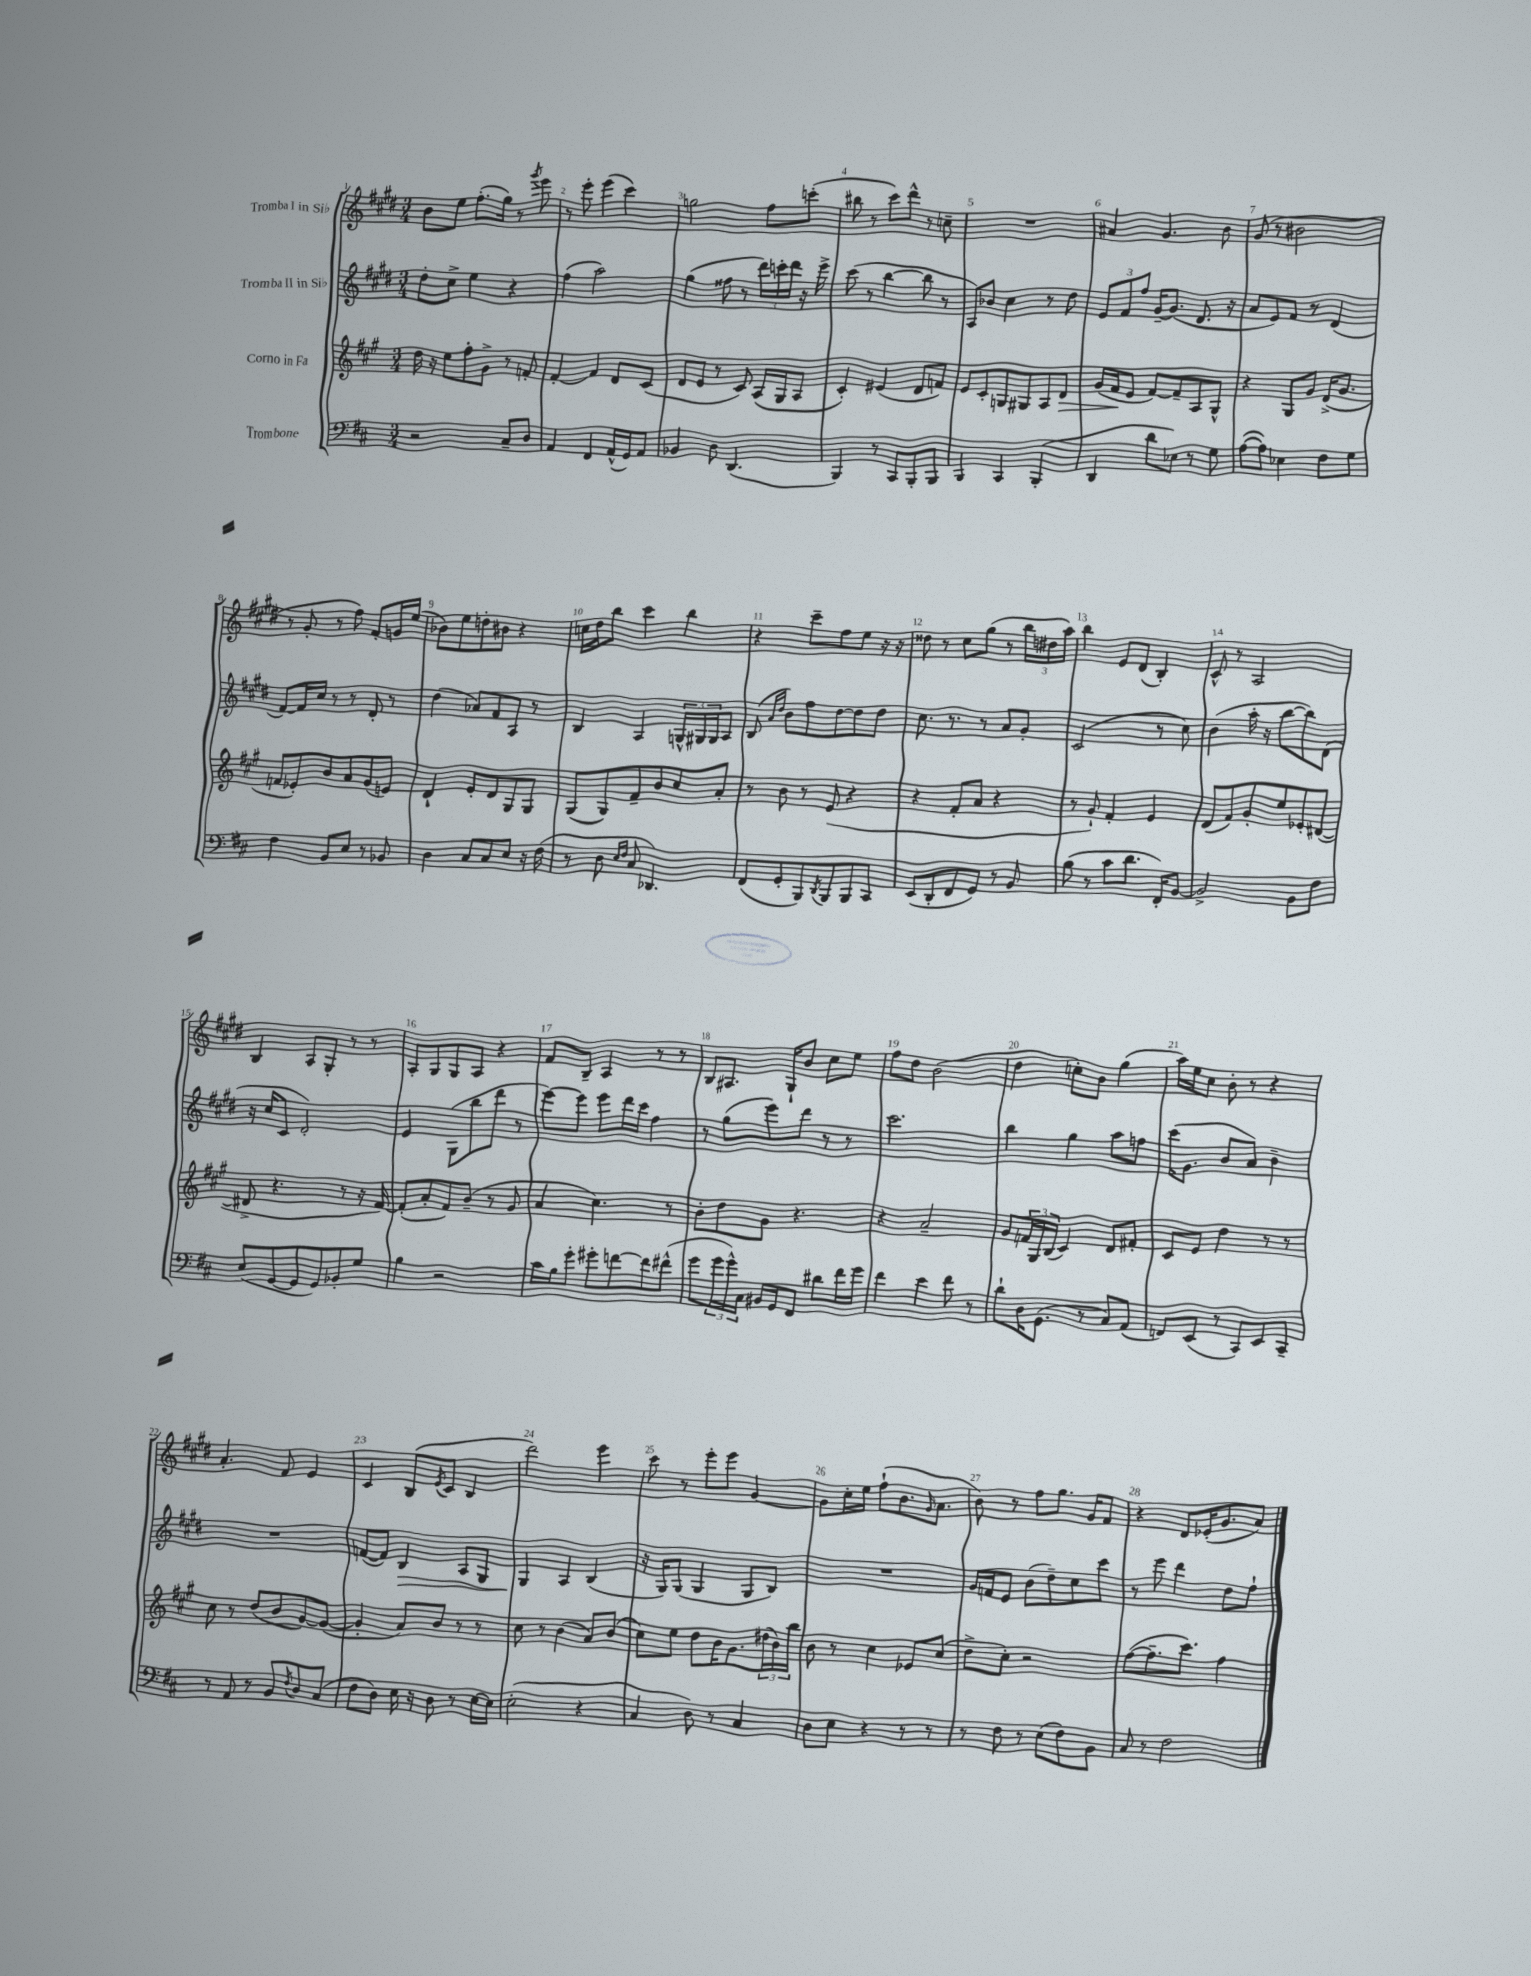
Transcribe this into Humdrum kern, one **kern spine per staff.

**kern	**kern	**kern	**kern
*staff4	*staff3	*staff2	*staff1
*clefF4	*clefG2	*clefG2	*clefG2
*k[f#c#]	*k[f#c#g#]	*k[f#c#g#d#]	*k[f#c#g#d#]
*M3/4	*M3/4	*M3/4	*M3/4
2r	16dd	8dd#'	8b
.	16r	.	.
.	8ee	8cc#^	8ee
.	8ff#'	4ee	(8.ff#'
.	8g#^	.	.
.	.	.	16gg#)
8C#~	8r	4r	8r
.	.	.	8qggg#
8D	8f'	.	8eee
=	=	=	=
4AA	[4f#'	(4ff#	8r
.	.	.	8eee'
4FF#	4f#]	2aa)	(4eee
(16AA^^	8d	.	4ccc#)
16GG)	.	.	.
8AA	(8c#	.	.
=	=	=	=
4BB-	8d	(4gg#	2gg
.	8e	.	.
8D	8r	8ff##	.
(4.DD	8c#)	8r	.
.	(16A	24ddd#)	8ff#
.	.	24ccc'	.
.	16G#	.	.
.	.	24ddd#	.
.	8A	16r	(8ccc'
.	.	16eee^	.
=	=	=	=
4BBB)	4c#')	(8ccc#	8bb#
.	.	8r	8r
8r	(4e#	[4bb	8ccc#)
8CC#	.	.	8ddd#^^
8BBB'	8d	8bb]	8r
8BBB	8f)	8r	8cc~
=	=	=	=
4BBB	8e	8A)	2.r
.	8c#'	8b-	.
4CC#	8G	4cc#	.
.	8G#	.	.
(4BBB'	8A	8r	.
.	8d	8dd#	.
=	=	=	=
4DD	(16g#	12e	4a#
.	16f#	.	.
.	.	12f#	.
.	8e	.	.
.	.	12ff#	.
8d	[8f#)	[16g#~	4.g#
.	.	(8.g#]	.
8E-)	8f#~]	.	.
8r	8A	8.d#	.
8G	8G#^^	.	8b
.	.	16r	.
=	=	=	=
([8A	4r	8a	(8g#
8A])	.	8e)	8r
4E-	8G#	8f#	2b#
.	8g#	8r	.
8F#	(16d^	(4d#	.
.	8.g#	.	.
8G	.	.	.
=	=	=	=
4F#	8f	[8f#)	8r
.	8e-')	16f#]	8g#'
.	.	16cc#	.
8BB	8b	8r	8r
8E	8a	8r	8ff#)
8r	(8g#	8d#'	8f#'
8BB-	8e)	8r	16g
.	.	.	(16ee
=	=	=	=
4D	4d`	(4dd#	8b-)
.	.	.	8ee
8C#	8e'	8a-)	8dd'
8C#	8d	8f#	8b#
8E	8G#	8A	4r
16r	8G#	8r	.
(16F#	.	.	.
=	=	=	=
8r	(8G#	4B	16cc
.	.	.	16dd#
8D	8G#)	.	8bb
16qqE	.	.	.
16qqF#	.	.	.
8C#	8f#~	4A	4ccc#
4.DD-)	8b	.	.
.	8cc#	24G^^	4bb
.	.	24G#	.
.	.	24G#	.
.	8a'	8A	.
=	=	=	=
(8FF#	8r	(8B	4r
.	.	16qqa	.
.	.	16qqdd#	.
8GG'	8b	8b)	.
8BBB)	8r	8ff#	8ccc#~
8qDD	.	.	.
8BBB	(8e	[8dd#	8ff#
8BBB	4r	8dd#]	8ee
8CC#	.	8dd#	16r
.	.	.	16r
=	=	=	=
(8EE	4r	8.cc#	8dd##
8DD'	.	.	8r
.	.	8.r	.
8FF#	8f#'	.	8cc#
8GG)	8a	8r	(8gg#
8r	4r	8a	8r
8BB	.	8g#'	24bb
.	.	.	24dd#
.	.	.	24aa)
=	=	=	=
(8B	8r	(2c#	4bb
8r	8g#`)	.	.
8c#	4f#'	.	8e
8.d	.	.	(8d#
.	4e	8r	4B')
16FF#')	.	.	.
[8BB	.	8cc#)	.
=	=	=	=
2BB^]	(8d	(4b	8c#^^
.	8f#)	.	8r
.	8g#'	16aa'	2A
.	.	16r	.
.	8ee	[8bb	.
8BB	8e-'	8bb])	.
8F#	([8d#	(8d#	.
=	=	=	=
(8E	8d#^]	16r	4B
.	.	16cc#	.
[8GG	4.r	8c#	.
8GG]	.	2d#')	8A
8GG)	.	.	8G#'
8BB-'	8r	.	8r
8G	16r	.	8r
.	[16f#)	.	.
=	=	=	=
4B	(8f#']	4e	8A'
.	8a'	.	8G#
2r	8f#)	(8G#	8G#
.	(8b~	8bb	8A
.	8r	8ddd#	4r
.	8g#	8r	.
=	=	=	=
16c#	4a	[8eee)	8f#
16B	.	.	.
8g'	.	8eee]	8B~
8g#'	4.cc#)	8eee	4A
[8f	.	16ddd#	.
.	.	16ccc#	.
8f]	.	4ff#	8r
(8f#^^	8r	.	8r
=	=	=	=
8g	8b'	8r	8B
24g	8dd	(8gg#	8.A#
24g^^)	.	.	.
24C#	.	.	.
16BB#	8g#	8eee)	.
16GG	.	.	16G#`
8FF#	4.r	8ddd#	8b
8d#	.	8r	8cc#
16f#	.	8r	8ee
16g	.	.	.
=	=	=	=
4f#	4r	2.ccc#	8ff#
.	.	.	8dd#
4e	2a~	.	(2b
8f#	.	.	.
8r	.	.	.
=	=	=	=
8d`	8g#	4bb	4dd#
16D	24f	.	.
.	24G#	.	.
(8.GG	.	.	.
.	(24B	.	.
.	4c#)	4gg#	8cc')
8r	.	.	8b
8C#)	8d	8aa	(4gg#
(8AA	8f#'	8ff	.
=	=	=	=
8FF)	8c#	(16ccc#	16aa)
.	.	8.g#	16ee
(8EE	8e	.	8cc#
8r	4dd	8b	8b'
8CC#)	.	8a)	8r
8EE	8r	4b~	4r
8CC#~	8r	.	.
=	=	=	=
8r	8cc#	2.r	4.a'
8AA	8r	.	.
8r	(8dd	.	.
8BB	8b	.	8f#
8qF#	.	.	.
8D	[8g#)	.	4e
(8C#	(8g#_	.	.
=	=	=	=
8F#	4g#']	([8f	4c#
8D)	.	8f])	.
16E	8a)	4B	(8B
16r	.	.	.
.	.	.	8qe
8D	8b	.	8c#
8r	8r	8A	4B
[16E	8r	8G#	.
16E]	.	.	.
=	=	=	=
(2E'	8cc#	4G#	2ddd#)
.	8r	.	.
.	(4b	4A	.
4r	8a)	(4B	4eee
.	(8b	.	.
=	=	=	=
4C#	8cc#)	16r	8ccc#
.	.	16G#)	.
.	8ee	(8G#	8r
8D)	8dd	4G#	8eee'
8r	16b	.	8eee
.	8.g#	.	.
4C#	.	8G#	[4g#
.	(24dd#	8B)	.
.	24b)	.	.
.	24bb	.	.
=	=	=	=
8D	8b	2.r	8g#]
8E	8r	.	16cc#'
.	.	.	16ee
4r	4cc#	.	(8ff#`
.	.	.	8.b
8r	8e-	.	.
.	.	.	16qqg#
.	.	.	8.a
8r	(8cc#	.	.
=	=	=	=
8r	8dd^	16g#	8b)
.	.	16f	.
8F#	8cc#')	8e	8r
8r	2r	(8b	8ff#
(8E	.	8dd#~)	8.gg#
8F#)	.	8cc#	.
.	.	.	16g#
8BB	.	8ccc#	8f#
=	=	=	=
8C#	([8ff#	8r	4r
8r	8.ff#~]	8eee	.
2F#	.	4ddd#	8d#
.	8.ccc#)	.	.
.	.	.	(16e-'
.	.	.	8.g#
.	4ff#	8dd#	.
.	.	8ff#`	8a)
==	==	==	==
*-	*-	*-	*-
